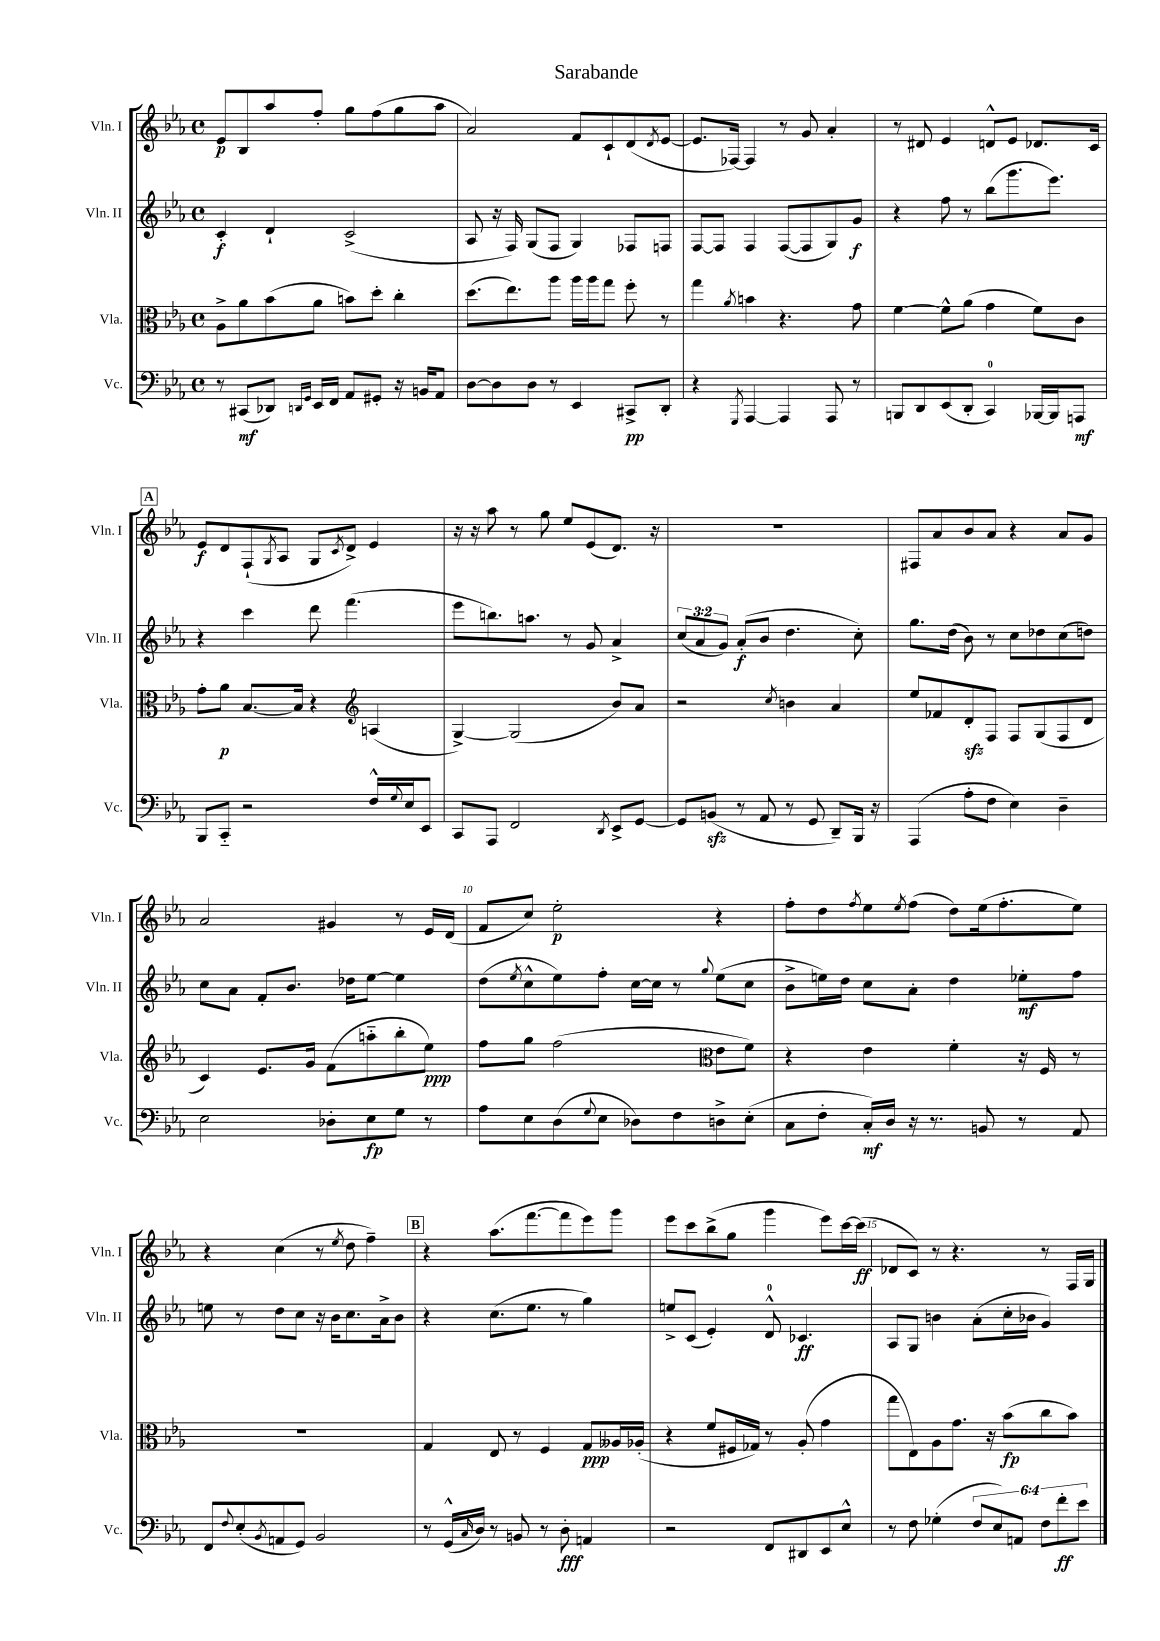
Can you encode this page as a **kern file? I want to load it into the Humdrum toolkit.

**kern	**kern	**kern	**kern
*staff4	*staff3	*staff2	*staff1
*clefF4	*clefC3	*clefG2	*clefG2
*k[b-e-a-]	*k[b-e-a-]	*k[b-e-a-]	*k[b-e-a-]
*M4/4	*M4/4	*M4/4	*M4/4
*met(c)	*met(c)	*met(c)	*met(c)
8r	8A-^\L	4c'/	8e-/L
(8CC#/L	8a-\	.	8B-/
8DD-/J)	(8b-\	4d`/	8aa-/
16qqDD/LL	.	.	.
16qqGG/JJ	.	.	.
16EE-/LL	8a-\J	.	8ff'/J
16FF/JJ	.	.	.
8AA-/L	8b\L)	(2c^/	8gg\L
8GG#'/J	8dd'\J	.	(8ff\
16r	4cc'\	.	8gg\
16BB/LK	.	.	.
8AA-/J	.	.	8aa-\J
=	=	=	=
[8D\L	(8.dd\L	8A-/	2a-/)
8D\]	.	16r	.
.	8.ee-\)	16F/)	.
8D\J	.	(8G/L	.
8r	8aa-\J	8F/J	.
4EE-/	16aa-\LL	4G/)	8f/L
.	16aa-\J	.	.
.	8gg\J	.	8c`/
8CC#^/L	8ff'\	8F-/L	(8d/
.	.	.	8qd/
8DD'/J	8r	8F/J	[8e-/J
=	=	=	=
4r	4gg\	[8F/L	8.e-/]L
.	.	8F/]J	.
.	.	.	[16F-/Jk)
8qGGG/	8qa-/	.	.
[4AAA-/	4b\	4F/	4F-/]
4AAA-/]	4.r	([8F/L	8r
.	.	8F/]	8g/
8AAA-/	.	8G/)	4a-'/
8r	8g\	8g/J	.
=	=	=	=
8BBB/L	[4f\	4r	8r
8DD/	.	.	8d#/
(8EE-/	8f^^\]L	8ff\	4e-/
8DD'/J	(8a-\J	8r	.
4CC/)	4g\	(8bb-\L	8d^^/L
.	.	8.ggg\	8e-/J
[16BBB-/LL	8f\L)	.	8.d-/L
16BBB-/]J	.	8.eee-\J)	.
8AAA/J	8c\J	.	.
.	.	.	16c/Jk
=	=	=	=
8BBB-/L	8g'\L	4r	8e-/L
8CC'~/J	8a-\J	.	8d/
2r	[8.B-/L	4ccc\	(8F`/
.	.	.	8qG/
.	.	.	8A-/J
.	16B-/]Jk	.	.
.	4r	8ddd\	8G/L
.	.	.	8qc/
.	.	(4.fff\	8d^/J)
*	*clefG2	*	*
16F^^/LL	(4A/	.	4e-/
8qqG/	.	.	.
16E-/J	.	.	.
8EE-/J	.	.	.
=	=	=	=
8CC/L	[4G^/)	8eee-\L	16r
.	.	.	16r
8AAA-/J	.	8.bb\)	8aa-\
2FF/	(2G/]	.	8r
.	.	8.aa\J	.
.	.	.	8gg\
.	.	8r	8ee-/L
.	.	8g/	(8e-/
8qDD/	.	.	.
8EE-^/L	8b-/L)	4a-^/	8.d/J)
[8GG/J	8a-/J	.	.
.	.	.	16r
=	=	=	=
8GG/]L	2r	(12cc/L	1r
.	.	12a-/	.
(8BB/J	.	.	.
.	.	12g/J)	.
8r	.	(8a-'/L	.
8AA-/	.	8b-/J	.
.	8qcc/	.	.
8r	4b\	4.dd\	.
8GG/	.	.	.
8DD~/L)	4a-/	.	.
16BBB-/Jk	.	8cc'\)	.
16r	.	.	.
=	=	=	=
(4AAA-/	8ee-/L	8.gg\L	8F#/L
.	8f-/	.	8a-/
.	.	(16dd\Jk	.
8A-'\L	8d'/	8b-\)	8b-/
8F\J	8F/J	8r	8a-/J
4E-\)	8F/L	8cc\L	4r
.	(8G/	8dd-\	.
4D~\	8F/	(8cc\	8a-/L
.	8d/J	8dd\J)	8g/J
=	=	=	=
2E-\	4c/)	8cc\L	2a-/
.	.	8a-\J	.
.	8.e-/L	8f'/L	.
.	.	8.b-/J	.
.	16g/Jk	.	.
8D-'\L	(8f\L	.	4g#/
.	.	16dd-\LK	.
8E-\	8aa'~\	[8ee-\J	.
8G\J	8bb-'\	4ee-\]	8r
8r	8ee-\J)	.	16e-/LL
.	.	.	(16d/JJ
=	=	=	=
8A-\L	8ff\L	(8dd\L	8f/L
.	.	8qee-/	.
8E-\	8gg\J	8cc^^\	8cc/J)
(8D\	(2ff\	8ee-\)	2ee-'\
8qqG/	.	.	.
8E-\J	.	8ff'\J	.
8D-\L)	.	[16cc\LL	.
.	.	16cc\]JJ	.
8F\	.	8r	.
*	*clefC3	*	*
.	.	8qqgg/	.
8D^\	8e-\L	(8ee-\L	4r
(8E-'\J	8f\J)	8cc\J	.
=	=	=	=
8C\L	4r	8b-^\L	8ff'\L
8F'\J	.	16ee\L)	8dd\
.	.	16dd\JJ	.
.	.	.	8qff/
16C'/LL)	4e-\	8cc\L	8ee-\
16D/JJ	.	.	.
.	.	.	8qee-/
16r	.	8a-'\J	(8ff\J
8.r	.	.	.
.	4f'\	4dd\	8dd\L)
8BB/	.	.	(16ee-\k
.	.	.	8.ff'\
8r	16r	8ee-'\L	.
.	16F/	.	.
8AA-/	8r	8ff\J	8ee-\J)
=	=	=	=
8FF/L	1r	8ee\	4r
8qqF/	.	.	.
(8E-'/	.	8r	.
8qBB-/	.	.	.
8AA/	.	8dd\L	(4cc\
8GG/J)	.	8cc\J	.
2BB-/	.	16r	8r
.	.	16b-\LK	.
.	.	.	8qee-/
.	.	8.cc\	8dd\
.	.	.	4ff~\)
.	.	16a-^\k	.
.	.	8b-\J	.
=	=	=	=
8r	4G/	4r	4r
(16GG^^/LL	.	.	.
16qqC/	.	.	.
16D/JJ)	.	.	.
8r	8E-/	(8.cc\L	(8.aa-\L
8BB/	8r	.	.
.	.	8.ee-\J	[8.fff\
8r	4F/	.	.
8D'\	.	8r	8fff\]
4AA/	8G/L	4gg\)	8eee-\)
.	16A--/L	.	8ggg\J
.	(16A-'/JJ	.	.
=	=	=	=
2r	4r	8ee^/L	8eee-\L
.	.	(8c/J	8ccc\
.	8f/L	4e-'/)	(8bb-^\
.	16F#/L	.	8gg\J
.	16G-/JJ)	.	.
8FF/L	8r	8d^^/	4ggg\
8DD#/	(8A-'/	4.c-/	.
8EE-/	4g\	.	8eee-\L)
8E-^^/J	.	.	[16ccc\L
.	.	.	(16ccc\]JJ
=	=	=	=
8r	8gg\L	8A-/L	8d-/L
8F\	8E-\)	8G/J	8c/J)
(4G-'\	8A-\	4b\	8r
.	8.g\J	.	4.r
12F/L	.	(8a-'\L	.
.	16r	.	.
12E-/)	.	.	.
.	(8b-\L	16cc'\L	.
12AA/J	.	.	.
.	.	16b-\JJ	.
12F\L	8cc\	4g/)	8r
12f'\	.	.	.
.	8b-\J)	.	16F/LL
12e-\J	.	.	.
.	.	.	16G/JJ
==	==	==	==
*-	*-	*-	*-
